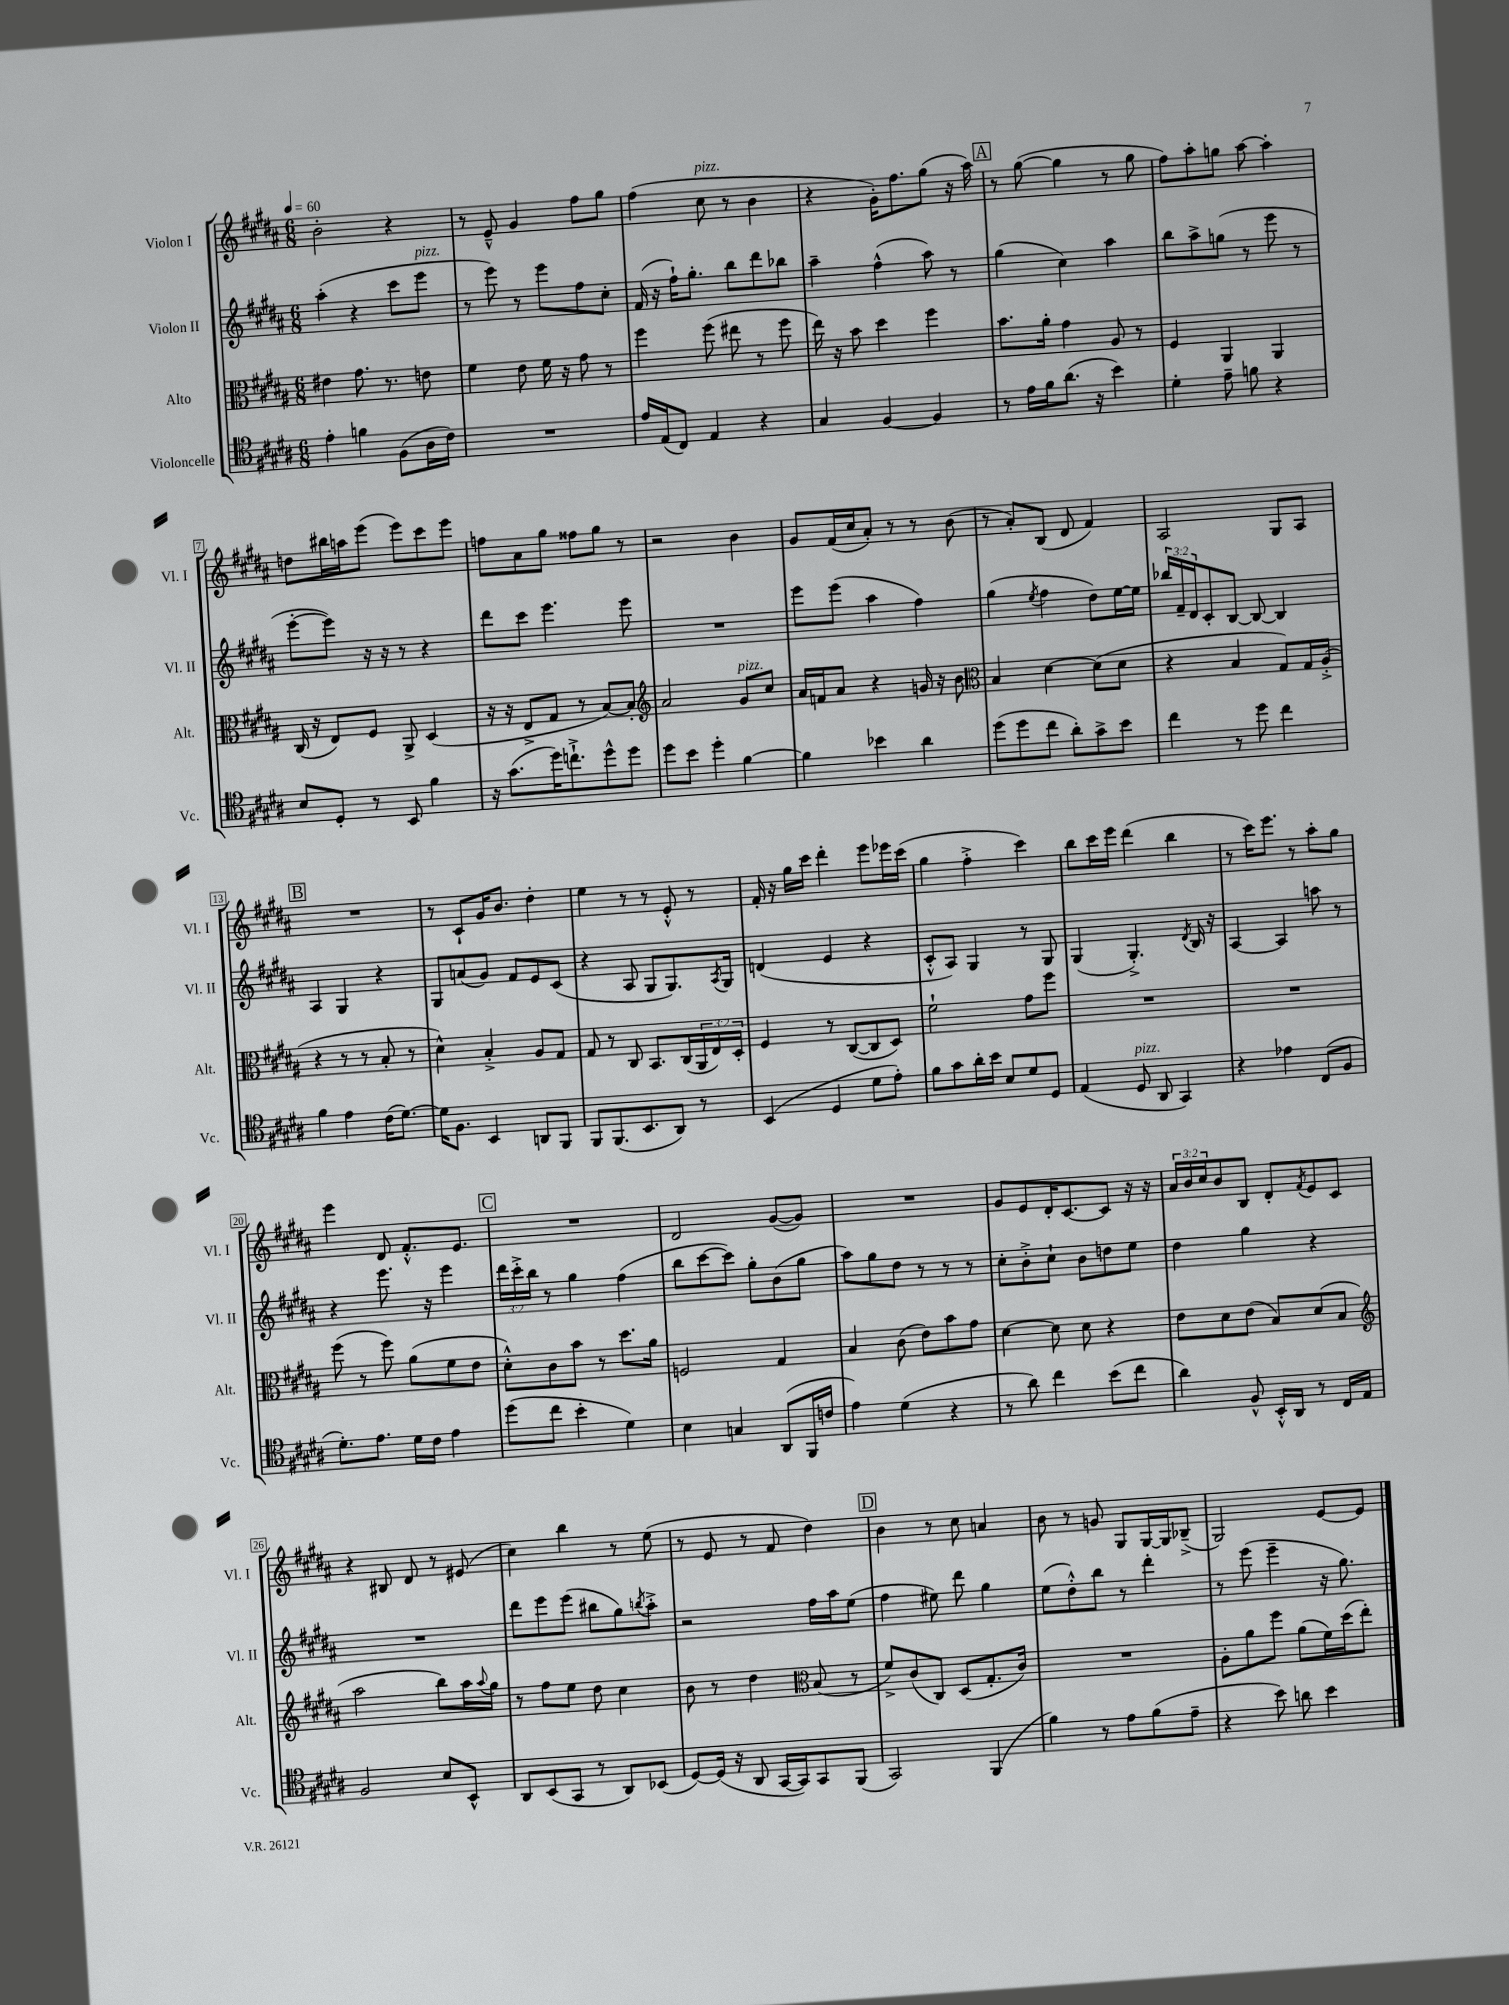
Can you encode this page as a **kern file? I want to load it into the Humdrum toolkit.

**kern	**kern	**kern	**kern
*part4	*part3	*part2	*part1
*staff4	*staff3	*staff2	*staff1
*I"Violoncelle	*I"Alto	*I"Violon II	*I"Violon I
*I'Vc.	*I'Alt.	*I'Vl. II	*I'Vl. I
*clefC4	*clefC3	*clefG2	*clefG2
*k[f#c#g#d#a#]	*k[f#c#g#d#a#]	*k[f#c#g#d#a#]	*k[f#c#g#d#a#]
*M6/8	*M6/8	*M6/8	*M6/8
*MM60	*MM60	*MM60	*MM60
=1	=1	=1	=1
4e'\	4e#X\	(4aa#'\	2b'\
4fn\	8.g#\	4r	.
.	8.r	.	.
(8F#\L	.	8ccc#\L	4r
!	!	!LO:TX:a:i:t=pizz.	!
16A#\L	8en\	8eee\J	.
16c#\JJ)	.	.	.
=2	=2	=2	=2
2.r	4f#\	8r	8r
.	.	8eee\)	8e~^^/
.	8e\	8r	4g#/
.	16f#\	8eee\L	.
.	16r	.	.
.	8g#\	8ff#\	8ff#\L
.	8r	8cc#'\J	8gg#\J
=3	=3	=3	=3
16e/LL	4ff#\	(16f#/	(4ff#\
(16E/J	.	16r	.
8C#/J)	.	16ff#`\KL)	.
.	.	8.gg#'\J	.
!	!	!	!LO:TX:a:i:t=pizz.
4E/	(8ff#\	.	8cc#\
.	8ee#X\	8bb\L	8r
4r	8r	8ddd#\	4b\
.	8ff#\	8bb-X\J	.
=4	=4	=4	=4
4G#/	16ee\)	4aa#~\	4r
.	16r	.	.
.	8b\	.	.
[4F#/	4dd#\	(4ff#^^\	16g#'\KL)
.	.	.	8.ff#\
4F#/]	4ff#\	8aa#\)	(8gg#\J
.	.	8r	16r
.	.	.	16aa#\)
!!LO:REH:place=s1:t=A
=5	=5	=5	=5
8r	8.b\L	(4gg#\	8r
16e\LL	.	.	([8gg#\
16f#\J	16a#'\Jk	.	.
(8.a#\J	4g#\	4cc#\)	4gg#\]
16r	.	.	.
4b\)	8A#/	4aa#\	8r
.	8r	.	8gg#\
=6	=6	=6	=6
4d#'\	4F#/	8bb\L	8ff#\L)
.	.	8aa#^\	8aa#'\
8e~\	4AA#/	(8ggn\J	8ggn\J
8fn\	.	8r	[8aa#\
4r	4AA#/	8eee\	4aa#'\]
.	.	8r	.
!!LO:LB:g=z
=7	=7	=7	=7
8B/L	(16C#/	[8eee'\L	8ddn\L
.	16r	.	.
8D#'/J	8E/L)	8eee\J])	16bb#X\L
.	.	.	16aan\J
8r	8F#/J	16r	(8eee\J
.	.	16r	.
8BB/	8AA#^/	8r	8eee\L)
4f#\	(4D#/	4r	8ccc#\
.	.	.	8eee\J
=8	=8	=8	=8
16r	16r	8ddd#\L	8ffn\L
(8.g#\L	16r	.	.
.	8E^/L	8ccc#\J	8a#\
16dd#\K)	8G#/J	4.eee\	8gg#\J
8.ccn`^\	.	.	.
.	8r	.	8ff##X\L
8dd#^^\	[8B/L)	.	8gg#\J
8dd#\J	8B'/J]	8eee\	8r
=9	=9	=9	=9
*	*clefG2	*	*
8dd#\L	2a#/	2.r	2r
8b\J	.	.	.
4dd#'\	.	.	.
!	!LO:TX:a:i:t=pizz.	!	!
[4f#\	8g#/L	.	4b\
.	8cc#/J	.	.
=10	=10	=10	=10
4f#\]	16a#/LL	8eee\L	8g#/L
.	16fn/J	.	.
.	8a#/J	(8eee\J	(16f#/L
.	.	.	16cc#/J
4b-X\	4r	4aa#\	8a#'/J)
.	.	.	8r
4a#\	16gn/	4ff#\)	8r
.	16r	.	.
.	8b\	.	(8b\
=11	=11	=11	=11
*	*clefC3	*	*
(8dd#\L	4B/	(4gg#\	8r
8dd#\	.	.	8a#'/L)
.	.	8qee/	.
8cc#\J	[4d#\	4ff#\	(8B/J
8a#'\L)	.	.	8d#/
8g#^\	(8d#\L]	8dd#\L)	4f#/)
8b\J	8d#\J	[16ee\L	.
.	.	16ee\JJ]	.
=12	=12	=12	=12
4cc#\	4r	24bb-X/LL	2A#/
.	.	24f#~/	.
.	.	24d#/J	.
.	.	8c#'/	.
8r	4B/	[8B/J	.
8dd#\	.	8B/_	.
4cc#\	8G#/L)	4B/]	8G#/L
.	16G#/L	.	8A#/J
.	(16A#'^/JJ	.	.
!!LO:LB:g=z
!!LO:REH:place=s1:t=B
=13	=13	=13	=13
4f#\	4r	4A#/	2.r
4e\	8r	4G#/	.
.	8r	.	.
(16c#\KL	8B'/	4r	.
[8.d#\J)	.	.	.
.	8r	.	.
=14	=14	=14	=14
16d#\KL]	4d#^^\)	8G#/L	8r
8.F#\J	.	.	.
.	.	(8an/	8c#`/L
4BB/	4B'^/	8g#/J)	16g#/K
.	.	.	8.b/J
.	.	8f#/L	.
8AAn/L	8A#/L	8e/	4dd#'\
8FF#/J	8G#/J	(8c#/J	.
=15	=15	=15	=15
8FF#/L	8G#/	4r	4ee\
(8.FF#/	8r	.	.
.	8C#/	8A#/	8r
8.BB/	.	.	.
.	8.BB/L	8G#/L	8r
8AA#/J)	.	8.G#/)	8e'^^/
.	(16C#/L	.	.
8r	24AA#/	.	8r
.	24E/)	.	.
.	.	8qA#/	.
.	.	16G#/Jk	.
.	24D#'/JJ	.	.
=16	=16	=16	=16
(4BB/	4F#/	(4dn/	16f#'/
.	.	.	16r
.	.	.	16gg#\LL
.	.	.	16ccc#\JJ
4D#/	8r	4e/	4ddd#'\
.	([8C#/L	.	.
8d#\L	8C#/]	4r	8eee\L
8e'\J)	8D#/J)	.	16eee-X\L
.	.	.	(16ccc#\JJ
=17	=17	=17	=17
8f#\L	2f#`\	8c#'^^/L	4gg#\
8g#\	.	8A#/J)	.
16a#'\L	.	4G#/	4ff#'^\
16b\JJ	.	.	.
8B/L	.	.	.
8d#/	8g#\L	8r	4ccc#\)
8D#/J	8ff#\J	8G#/	.
=18	=18	=18	=18
(4E/	2.r	(4G#/	8bb\L
.	.	.	16ccc#\L
.	.	.	16eee\JJ
!LO:TX:a:i:t=pizz.	!	!	!
8D#/	.	4.G#'^/)	(4ddd#\
8AA#/	.	.	.
4GG#/)	.	.	4bb\
.	.	8qd#/	.
.	.	16B/	.
.	.	16r	.
=19	=19	=19	=19
4r	2.r	[4A#/	8r
.	.	.	16ccc#\KL)
.	.	.	8.eee\J
4e-X\	.	4A#/]	.
.	.	.	8r
(8C#/L	.	8aan\	8aa#'\L
8F#/J	.	8r	8gg#\J
!!LO:LB:g=z
=20	=20	=20	=20
8.d#'\L)	(8ff#\	4r	4eee\
.	8r	.	.
8.e\J	.	.	.
.	8ff#\)	8.eee\	8d#/
16d#\LL	(8a#\L	.	8.f#'^^/L
16c#\JJ	.	16r	.
4e\	8f#\	4eee\	.
.	.	.	8.e/J
.	8e\J	.	.
!!LO:REH:place=s1:t=C
=21	=21	=21	=21
(8dd#\L	8d#'^^\L)	24ddd#\LL	2.r
.	.	24ccc#'^\	.
.	.	24bb\JJ	.
8cc#\J	8c#\	8r	.
4b'\	8b\J	4gg#\	.
.	8r	.	.
4d#\)	8.dd#\L	(4ff#\	.
.	16a#\Jk	.	.
=22	=22	=22	=22
4B\	2Fn/	8bb\L	2d#/
.	.	[8ccc#\	.
4Gn/	.	8ccc#\J])	.
.	.	8gg#'\L	.
(8AA#/L	4G#/	(8b\	([8g#/L
16FF#/L	.	8gg#\J	8g#/J])
16cn/JJ	.	.	.
=23	=23	=23	=23
4e\)	4B/	8aa#\L)	2.r
.	.	8gg#\	.
(4d#\	(8c#\	8dd#\J	.
.	8e\L)	8r	.
4r	8b\	8r	.
.	8g#\J	8r	.
=24	=24	=24	=24
8r	[4d#\	8cc#'\L	8g#/L
8a#\)	.	8b'^\	8e/
4cc#\	8d#\]	8cc#`\J	16d#'/K
.	.	.	[8.c#/
.	8d#\	8b\L	.
(8b\L	4r	8ddn\	8c#/J]
8cc#\J	.	8ee\J	16r
.	.	.	16r
=25	=25	=25	=25
4a#\)	8e\L	4dd#\	24a#/LL
.	.	.	24b/
.	.	.	24cc#/J
.	8d#\	.	8b/
8F#^^/	(8e\J	4gg#\	8B/J
16BB'^^/LL	8B/L)	.	8d#'/L
16AA#/JJ	.	.	.
.	.	.	8qf#/
8r	(8d#/	4r	8e/
16C#/LL	8B/J	.	8c#/J
16E/JJ	.	.	.
!!LO:LB:g=z
=26	=26	=26	=26
*	*clefG2	*	*
2F#/	2aa#\	2.r	4r
.	.	.	8B#X/
.	.	.	8d#/
8B/L	8bb\L)	.	8r
8BB^^/J	16aa#\L	.	(8e#X/
.	8qqaa#/	.	.
.	16gg#\JJ	.	.
=27	=27	=27	=27
8AA#/L	8r	8ddd#\L	4cc#\)
(8BB/	8ff#\L	8eee\	.
8GG#/J	8ee\J	(8eee\J	4bb\
8r	8dd#\	8bb#X\L	.
8AA#/L)	4cc#\	8gg#\)	8r
.	.	8qbbn/	.
(8BB-X/J	.	8aa#'^\J	(8ee\
=28	=28	=28	=28
[8D#/L)	8b\	2r	8r
(16D#/Jk]	8r	.	8e/
16r	.	.	.
8AA#/	4dd#\	.	8r
[16GG#/LL	.	.	8f#/
16GG#/J])	.	.	.
*	*clefC3	*	*
8GG#/	(8B/	16ff#\LL	4dd#\)
.	.	16aa#\J	.
(8FF#/J	8r	(8ee\J	.
!!LO:REH:place=s1:t=D
=29	=29	=29	=29
2GG#/)	8f#^/L)	4ff#\	4b\
.	(8c#/	.	.
.	8C#/J)	8ee#X\)	8r
.	(8D#/L	8ddd#\	8cc#\
(4FF#/	8.G#'/	4gg#\	4an/
.	16c#/Jk)	.	.
=30	=30	=30	=30
4f#\)	2.r	(8ee\L	8b\
.	.	8dd#'^^\)	8r
8r	.	8bb\J	8gn/
8e\L	.	8r	8G#/L
(8f#\	.	4ddd#'\	[16G#/L
.	.	.	16G#/J]
8e~\J	.	.	(8B-X~^/J
=31	=31	=31	=31
4r	8A#'\L	8r	2G#/)
.	8a#\	(8eee\	.
8b\)	8ff#\J	4eee~\	.
8an\	(8a#\L	.	.
4b\	16f#\L)	16r	[8e/L
.	(16dd#\J	8.gg#\)	.
.	8ee'\J)	.	8e/J]
==	==	==	==
*-	*-	*-	*-
